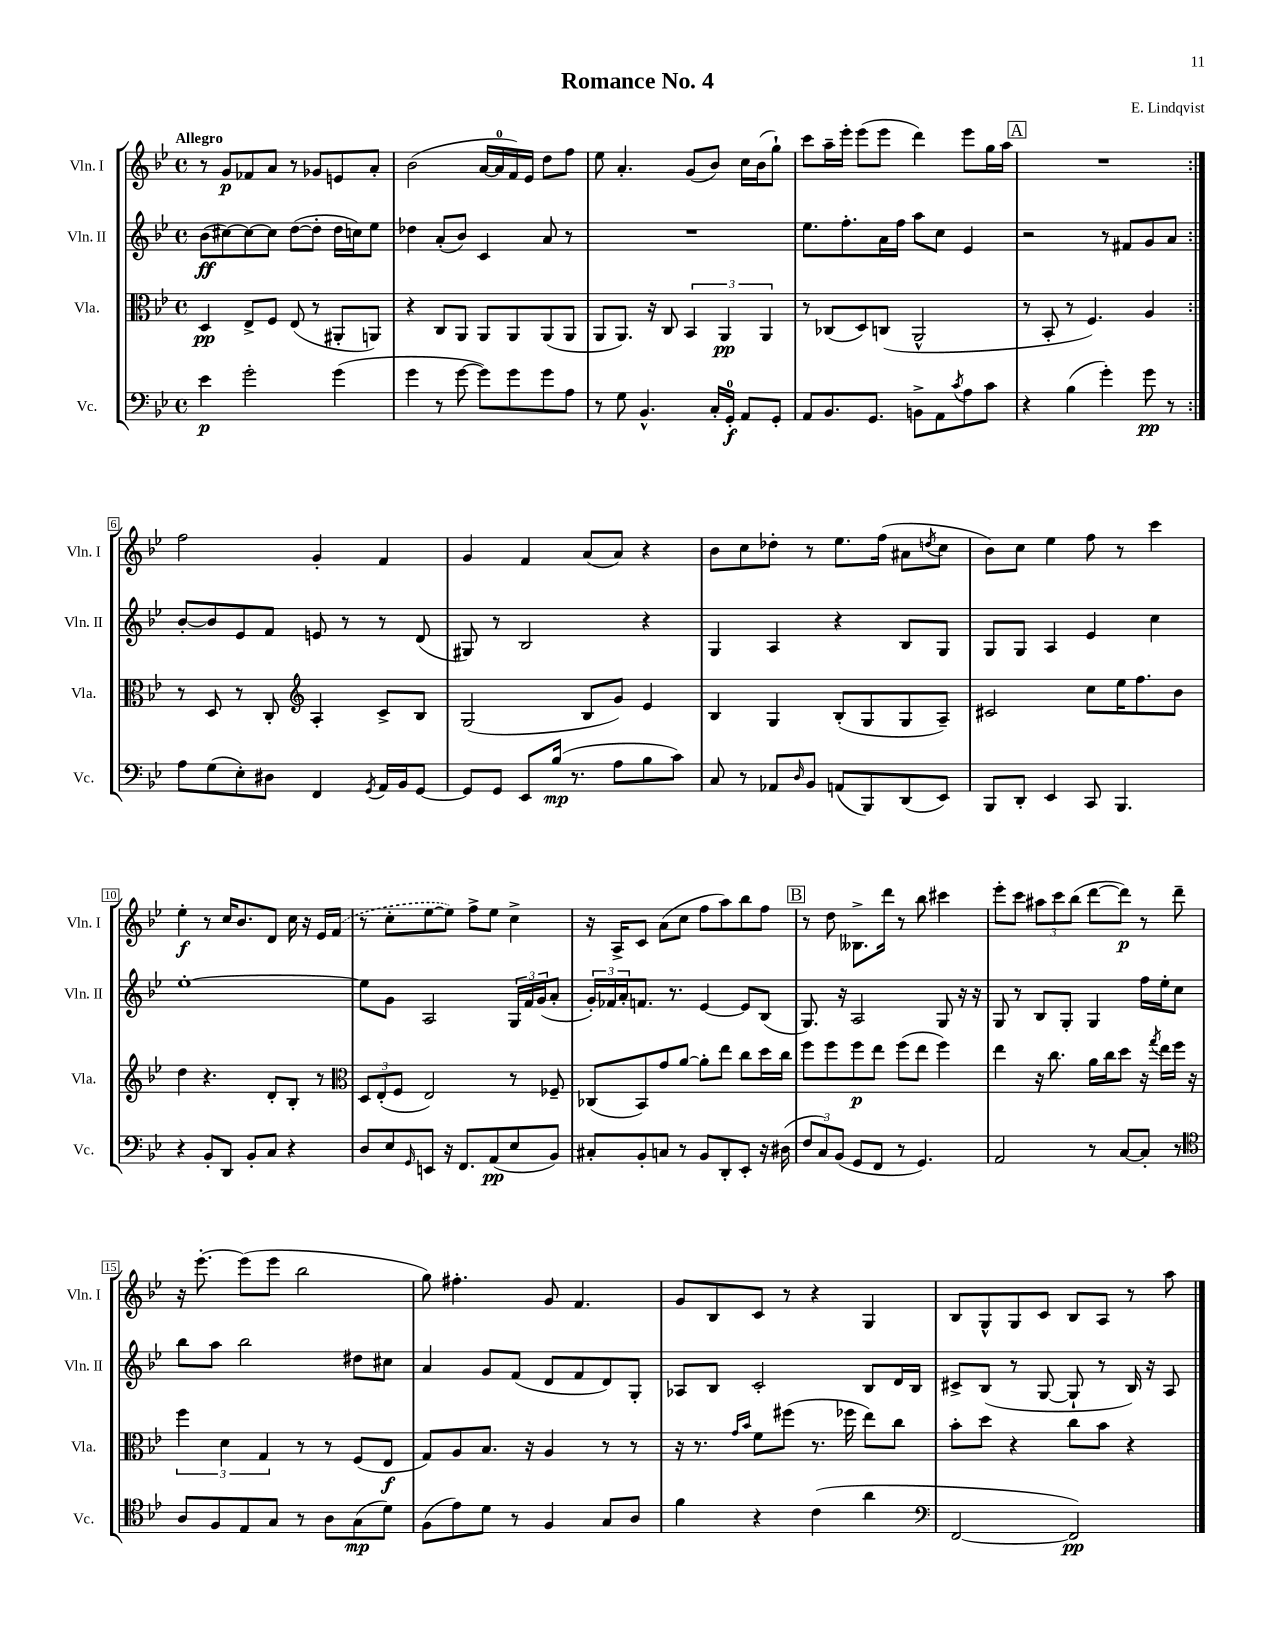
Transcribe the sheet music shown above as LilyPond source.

\header { title = "Romance No. 4" composer = "E. Lindqvist" }
<<
\new StaffGroup <<
\new Staff = "s0" \with { instrumentName = "Vln. I" shortInstrumentName = "Vln. I" } {
    \clef treble \key bes \major \defaultTimeSignature \time 4/4 \tempo "Allegro"
    \repeat volta 2 { r8 g'8\p fes'8 a'8 r8 ges'8 e'8 a'8-. |
    bes'2( a'16~ a'16-0 f'16) ees'16 d''8 f''8 |
    ees''8 a'4.-. g'8( bes'8) c''16 bes'16( g''8-!) |
    c'''8 a''16-- ees'''16-. ees'''8( ees'''8 d'''4) ees'''8 g''16 a''16 |
    \mark \markup { \box "A" } R1 | }
    f''2 g'4-. f'4 |
    g'4 f'4 a'8( a'8) r4 |
    bes'8 c''8 des''8-. r8 ees''8. f''16( ais'8 \acciaccatura { d''8 } c''8 |
    bes'8) c''8 ees''4 f''8 r8 c'''4 |
    ees''4-.\f r8 c''16 bes'8. d'8 c''16 r16 ees'16 \once \slurDashed f'16( |
    r8 c''8-. ees''8~ ees''8) f''8-> ees''8 c''4-> |
    r16 a16-> c'8 a'8( c''8 f''8 a''8) bes''8 f''8 |
    \mark \markup { \box "B" } r8 d''8 beses8.-> d'''16 r8 bes''8 cis'''4 |
    ees'''8-. c'''8 \tuplet 3/2 { ais''8 c'''8 bes''8( } d'''8~ d'''8\p) r8 d'''8-- |
    r16 ees'''8.~-. ees'''8( ees'''8 bes''2 |
    g''8) fis''4.-. g'8 f'4. |
    g'8 bes8 c'8 r8 r4 g4 |
    bes8 g8-^ g8 c'8 bes8 a8 r8 a''8 \bar "|." |
}
\new Staff = "s1" \with { instrumentName = "Vln. II" shortInstrumentName = "Vln. II" } {
    \clef treble \key bes \major \defaultTimeSignature \time 4/4
    \repeat volta 2 { bes'8\ff( cis''8~) cis''8~ cis''8 d''8~( d''8-. d''16 c''16) ees''8 |
    des''4 a'8-.( bes'8) c'4 a'8 r8 |
    R1 |
    ees''8. f''8.-. a'16 f''16 a''8 c''8 ees'4 |
    \mark \markup { \box "A" } r2 r8 fis'8 g'8 a'8 | }
    bes'8~-. bes'8 ees'8 f'8 e'8 r8 r8 d'8( |
    gis8) r8 bes2 r4 |
    g4 a4 r4 bes8 g8 |
    g8 g8 a4 ees'4 c''4 |
    ees''1~-. |
    ees''8 g'8 a2 \tuplet 3/2 { g16 f'16 g'16( } a'8-. |
    \tuplet 3/2 { g'16-.) fes'16 a'16-. } f'8. r8. ees'4~ ees'8 bes8( |
    \mark \markup { \box "B" } g8.) r16 a2 g8 r16 r16 |
    g8 r8 bes8 g8-. g4 f''16 ees''16-. c''8 |
    bes''8 a''8 bes''2 dis''8 cis''8 |
    a'4 g'8 f'8( d'8 f'8 d'8) g8-. |
    aes8 bes8 c'2-. bes8 d'16 bes16 |
    cis'8-> bes8( r8 g8~ g8-! r8 bes16) r16 a8 \bar "|." |
}
\new Staff = "s2" \with { instrumentName = "Vla." shortInstrumentName = "Vla." } {
    \clef alto \key bes \major \defaultTimeSignature \time 4/4
    \repeat volta 2 { d4\pp ees8-> f8 ees8( r8 ais,8-. a,8) |
    r4 c8 a,8 a,8 a,8 a,8( a,8 |
    a,8 a,8.) r16 c8 \tuplet 3/2 { bes,4 a,4\pp a,4 } |
    r8 ces8( d8) c8( a,2-^ |
    \mark \markup { \box "A" } r8 bes,8-. r8 f4.) a4 | }
    r8 d8 r8 c8-. \clef treble a4-. c'8-> bes8 |
    g2( bes8 g'8) ees'4 |
    bes4 g4 bes8-.( g8 g8 a8--) |
    cis'2 c''8 ees''16 f''8. bes'8 |
    d''4 r4. d'8-. bes8-. r8 |
    \clef alto \tuplet 3/2 { d8 ees8-.( f8 } ees2) r8 fes8-- |
    ces8( bes,8) g'8 a'8~ a'8-. ees''8 c''8 d''16 c''16 |
    \mark \markup { \box "B" } f''8 f''8 f''8\p ees''8 f''8( ees''8 f''4) |
    ees''4 r16 c''8. a'16 c''16 d''8 r16 \acciaccatura { g''8 } ees''16 f''16 r16 |
    \tuplet 3/2 { f''4 d'4 g4 } r8 r8 f8( ees8\f |
    g8) a8 bes8. r16 a4 r8 r8 |
    r16 r8. \grace { g'16 bes'16 } f'8 fis''8( r8. fes''16 ees''8) c''8 |
    bes'8-. d''8 r4 c''8 bes'8 r4 \bar "|." |
}
\new Staff = "s3" \with { instrumentName = "Vc." shortInstrumentName = "Vc." } {
    \clef bass \key bes \major \defaultTimeSignature \time 4/4
    \repeat volta 2 { ees'4\p g'2-. g'4( |
    g'4 r8 g'8~ g'8) g'8 g'8 a8 |
    r8 g8 bes,4.-^ c16-. g,16-0-.\f a,8 g,8-. |
    a,8 bes,8. g,8. b,8-> a,8 \acciaccatura { c'8 } a8 c'8 |
    \mark \markup { \box "A" } r4 bes4( g'4-.) g'8\pp r8 | }
    a8 g8( ees8-.) dis8 f,4 \acciaccatura { g,8 } a,16 bes,16 g,8~ |
    g,8 g,8 ees,8 bes16\mp( r8. a8 bes8 c'8) |
    c8 r8 aes,8 \grace { d16 } bes,8 a,8( bes,,8) d,8( ees,8) |
    bes,,8 d,8-. ees,4 c,8 bes,,4. |
    r4 bes,8-. d,8 bes,8-. c8 r4 |
    d8 ees8 \grace { g,16 } e,8 r16 f,8. a,8\pp( ees8 bes,8) |
    cis8-. bes,8-. c8 r8 bes,8 d,8-. ees,8-. r16 dis16( |
    \mark \markup { \box "B" } \tuplet 3/2 { f8 c8) bes,8( } g,8 f,8 r8 g,4.) |
    a,2 r8 c8~ c8-. r8 |
    \clef tenor a8 f8 ees8 g8 r8 a8 g8\mp( d'8) |
    f8( ees'8) d'8 r8 f4 g8 a8 |
    f'4 r4 c'4( a'4 |
    \clef bass f,2~ f,2\pp) \bar "|." |
}
>>
>>
\layout { \context { \Score \override BarNumber.stencil = #(make-stencil-boxer 0.1 0.3 ly:text-interface::print) } }
